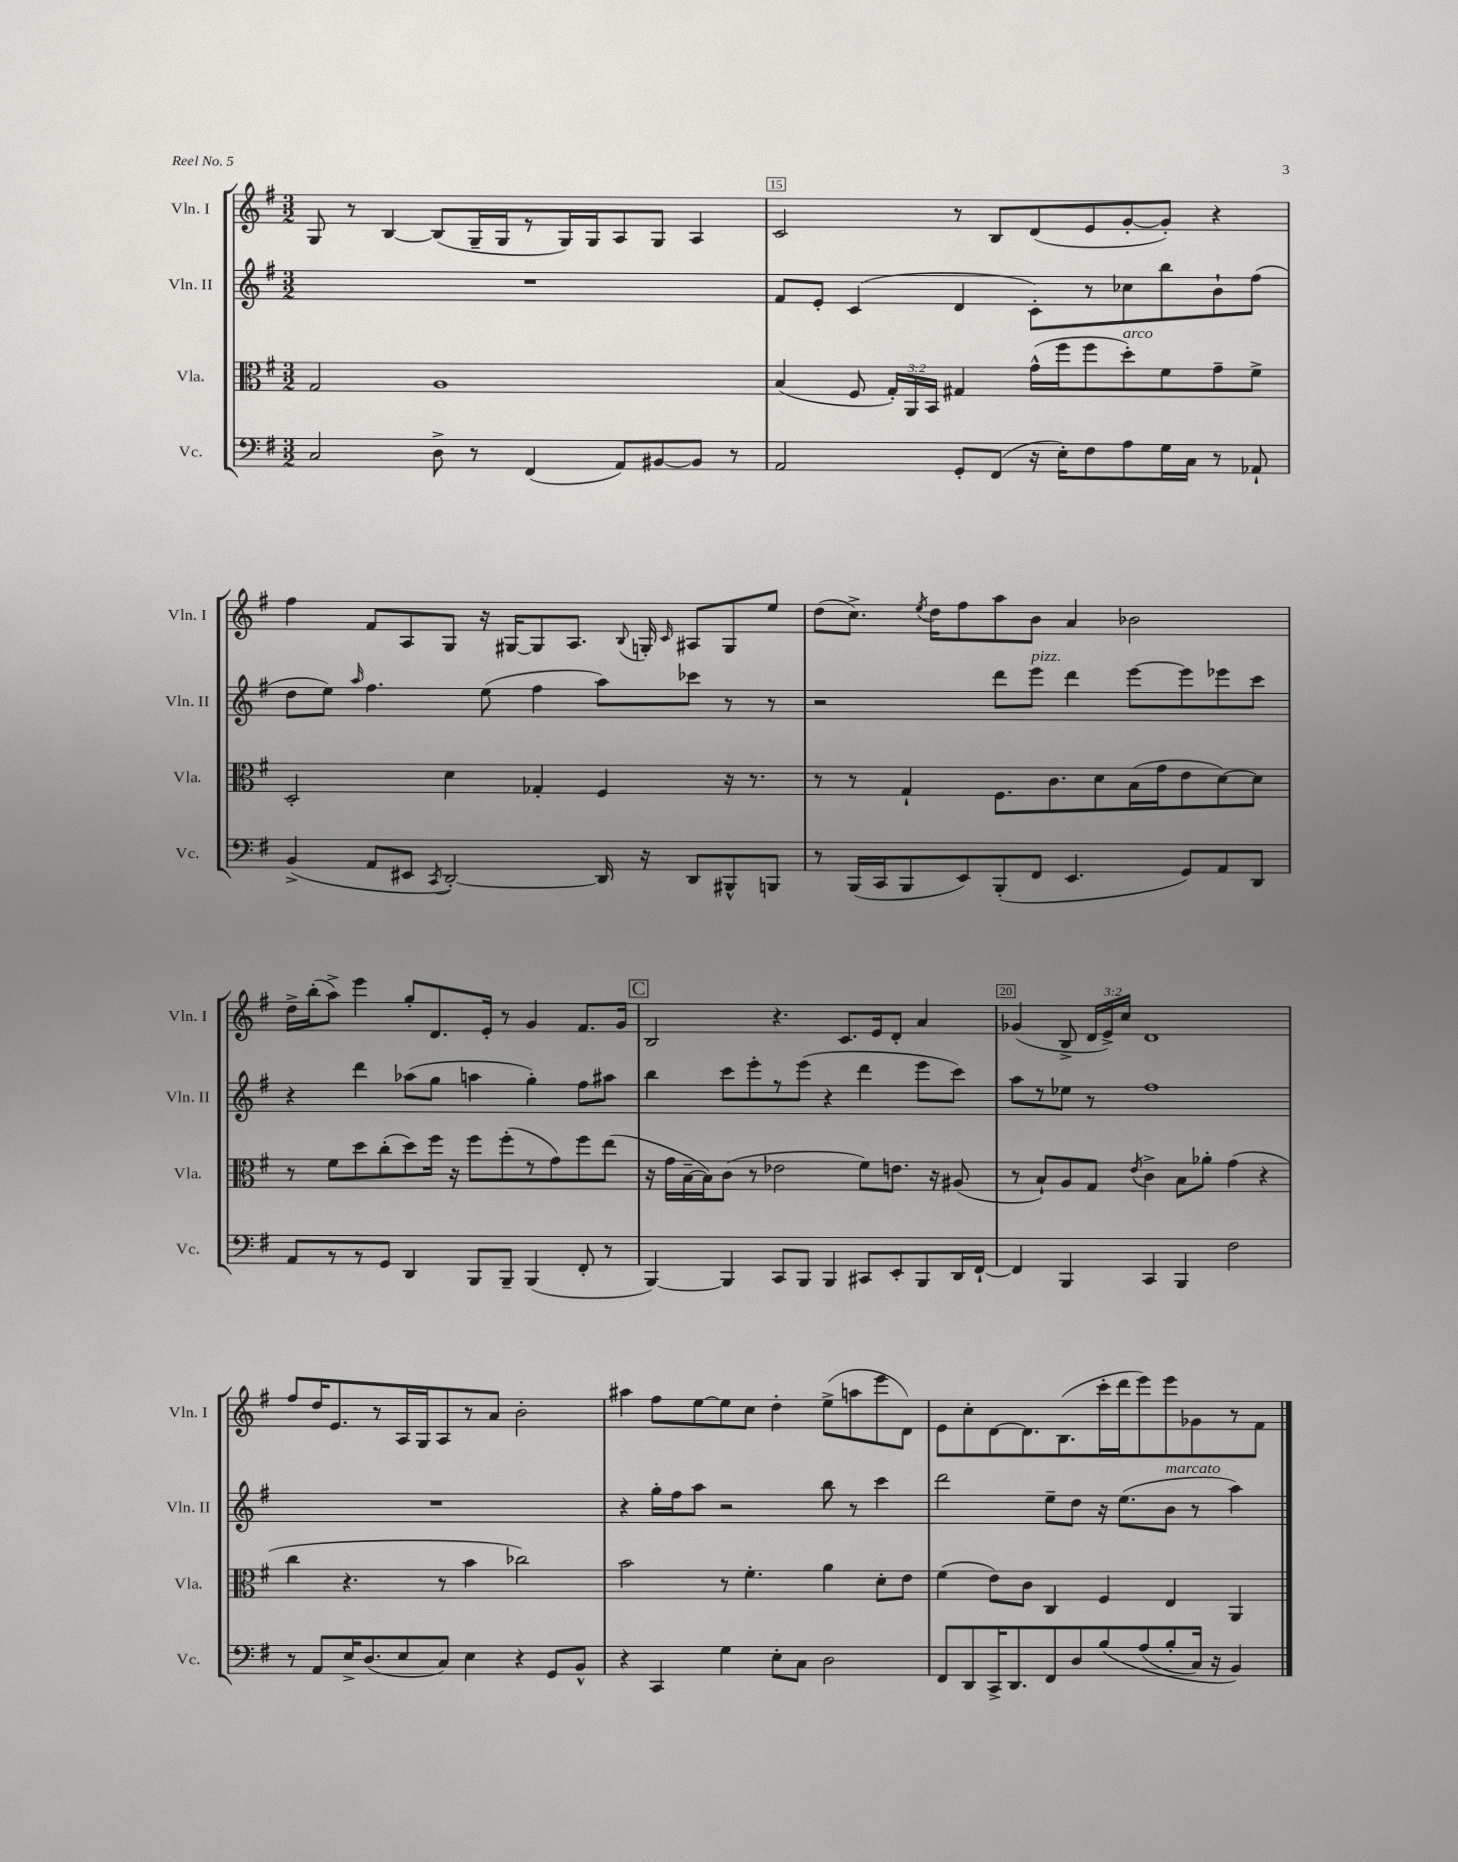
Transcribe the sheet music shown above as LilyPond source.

<<
\new StaffGroup <<
\new Staff = "s0" \with { instrumentName = "Vln. I" shortInstrumentName = "Vln. I" } {
    \clef treble \key g \major \numericTimeSignature \time 3/2 \override Staff.TupletNumber.text = #tuplet-number::calc-fraction-text
    \autoBeamOff g8 r8 b4~ b8[( g16-- g16 r8 g16) g16 a8 g8] a4 |
    c'2 r8 b8[ d'8( e'8 g'8~-. g'8]-.) r4 |
    fis''4 fis'8[ a8 g8] r16 gis16[~ gis8 a8.] \appoggiatura { b8 } g16-. \grace { c'16 } ais8[ g8 e''8] |
    d''8[( c''8.]->) \acciaccatura { e''8 } d''16[ fis''8 a''8 b'8] a'4 bes'2 |
    d''16[-> b''16-.( a''8]->) e'''4 g''8[-. d'8. e'16]-. r8 g'4 fis'8.[ g'16] |
    \mark \markup { \box "C" } b2 r4. c'8.[ e'16 d'8]-. a'4 |
    ges'4( b8-> \tuplet 3/2 { d'16[ e'16->) c''16] } d'1 |
    fis''8[ d''16 e'8. r8 a16 g16 a8 r8 a'8] b'2-. |
    ais''4 fis''8[ e''8~ e''8 c''8] d''4-. e''8[->( a''8 e'''8 d'8]) |
    e'8[ c''8-. d'8~ d'8. b8.( c'''16-. d'''16 e'''8) e'''8 ges'8 r8 fis'8] \bar "|." |
}
\new Staff = "s1" \with { instrumentName = "Vln. II" shortInstrumentName = "Vln. II" } {
    \clef treble \key g \major \numericTimeSignature \time 3/2
    \autoBeamOff R1. |
    fis'8[ e'8]-. c'4( d'4 c'8[-.) r8 ces''8 b''8 b'8-! fis''8]( |
    d''8[ e''8]) \grace { a''16 } fis''4. e''8( fis''4 a''8[) ces'''8] r8 r8 |
    r2 d'''8[ e'''8]^\markup { \italic "pizz." } d'''4 e'''8[~ e'''8 ees'''8 c'''8] |
    r4 d'''4 aes''8[( g''8] a''4 g''4-.) fis''8[ ais''8] |
    \mark \markup { \box "C" } b''4 c'''8[ e'''8-. r8 e'''8]( r4 d'''4 e'''8[ c'''8]) |
    a''8[ r8 ees''8] r8 fis''1 |
    R1. |
    r4 g''16[-. fis''16 a''8] r2 b''8 r8 c'''4 |
    d'''2 e''8[-- d''8] r16 e''8.[( b'8]^\markup { \italic "marcato" } r8 a''4) \bar "|." |
}
\new Staff = "s2" \with { instrumentName = "Vla." shortInstrumentName = "Vla." } {
    \clef alto \key g \major \numericTimeSignature \time 3/2 \override Staff.TupletNumber.text = #tuplet-number::calc-fraction-text
    \autoBeamOff g2 a1 |
    b4( fis8 \tuplet 3/2 { g16[-.) a,16 b,16] } gis4 g'16[-^( fis''16 fis''8 d''8-.^\markup { \italic "arco" }) fis'8 g'8-- fis'8]-> |
    d2-. d'4 ges4-. fis4 r16 r8. |
    r8 r8 g4-! fis8.[ c'8. d'8 b16( g'16 e'8 d'8~) d'8] |
    r8 fis'8[ d''8 c''8-.( d''8) fis''16] r16 fis''8[ fis''8-.( r8 g'8) fis''8 e''8]( |
    \mark \markup { \box "C" } r16 g'16[ b16~-- b16) c'8]( r8 ees'2 fis'8[) e'8.] r16 ais8( |
    r8 b8[-!) a8 g8] \acciaccatura { e'8 } c'4-> b8[ aes'8]-. g'4( r4 |
    c''4 r4. r8 b'4 ces''2) |
    b'2 r8 fis'4.-. a'4 d'8[-. e'8] |
    fis'4( e'8[) c'8] c4 fis4 e4 a,4 \bar "|." |
}
\new Staff = "s3" \with { instrumentName = "Vc." shortInstrumentName = "Vc." } {
    \clef bass \key g \major \numericTimeSignature \time 3/2
    \autoBeamOff c2 d8-> r8 fis,4( a,8[) bis,8~ bis,8] r8 |
    a,2 g,8[-. fis,8]( r16 e16[-.) fis8 a8 g16 c16] r8 aes,8-! |
    b,4->( a,8[ eis,8] \acciaccatura { c,8 } d,2~-.) d,16 r16 d,8[ bis,,8-^ b,,8] |
    r8 b,,16[( c,16 b,,8 e,8) b,,8-.( fis,8] e,4. g,8[) a,8 d,8] |
    a,8[ r8 r8 g,8] d,4 b,,8[ b,,8]-- b,,4( fis,8-. r8 |
    \mark \markup { \box "C" } b,,4~) b,,4 c,8[ b,,8] b,,4 cis,8[ e,8-. b,,8 d,16 fis,16]~-! |
    fis,4 b,,4 c,4 b,,4 fis2 |
    r8 a,8[ e16-> d8.( e8 c8]) e4 r4 g,8[ b,8]-^ |
    r4 c,4 g4 e8[-. c8] d2 |
    fis,8[ d,8 c,16-> d,8. fis,8 d8 b8\( a8( b8-. c16]) r16 b,4\) \bar "|." |
}
>>
>>
\layout { \context { \Score currentBarNumber = #14 \override BarNumber.break-visibility = ##(#f #t #t) barNumberVisibility = #(every-nth-bar-number-visible 5) \override BarNumber.stencil = #(make-stencil-boxer 0.1 0.3 ly:text-interface::print) } }
